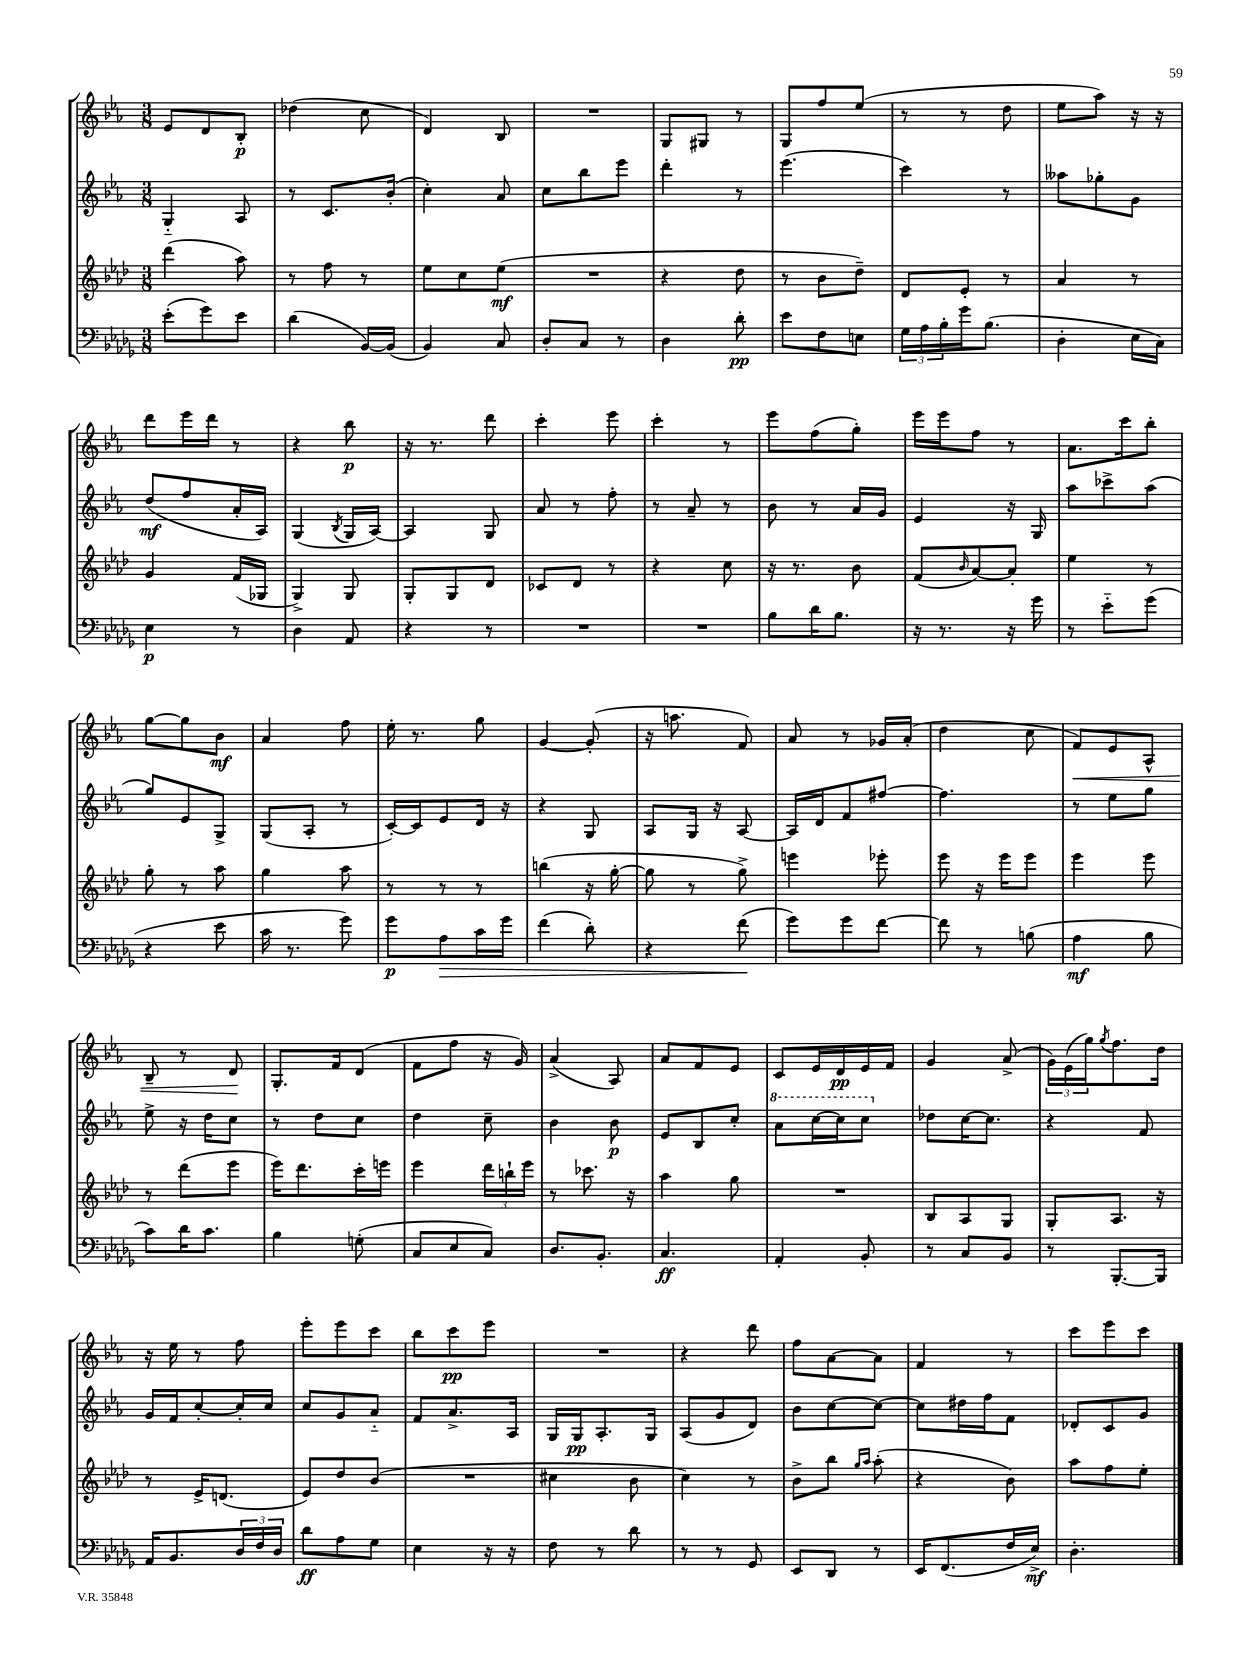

**kern	**dynam	**kern	**dynam	**kern	**dynam	**kern	**dynam
*part4	*part4	*part3	*part3	*part2	*part2	*part1	*part1
*staff4	*staff4	*staff3	*staff3	*staff2	*staff2	*staff1	*staff1
*clefF4	*	*clefG2	*	*clefG2	*	*clefG2	*
*k[b-e-a-d-g-]	*	*k[b-e-a-d-]	*	*k[b-e-a-]	*	*k[b-e-a-]	*
*M3/8	*	*M3/8	*	*M3/8	*	*M3/8	*
=96	=96	=96	=96	=96	=96	=96	=96
(8e-'\L	.	(4ddd-\	.	4G/	.	8e-/L	.
8g-\)	.	.	.	.	.	8d/	.
8e-\J	.	8aa-\)	.	8A-/	.	8B-'/J	p
=97	=97	=97	=97	=97	=97	=97	=97
(4d-\	.	8r	.	8r	.	(4dd-X\	.
.	.	8ff\	.	8.c/L	.	.	.
[16BB-/LL)	.	8r	.	.	.	8cc\	.
(16BB-/JJ]	.	.	.	(16b-'/Jk	.	.	.
=98	=98	=98	=98	=98	=98	=98	=98
4BB-/)	.	8ee-\L	.	4cc'\)	.	4d/)	.
.	.	8cc\	.	.	.	.	.
8C/	.	(8ee-\J	mf	8a-/	.	8B-/	.
=99	=99	=99	=99	=99	=99	=99	=99
8D-'/L	.	4.r	.	8cc\L	.	4.r	.
8C/J	.	.	.	8bb-\	.	.	.
8r	.	.	.	8eee-\J	.	.	.
=100	=100	=100	=100	=100	=100	=100	=100
4D-\	.	4r	.	4ddd'\	.	8G/L	.
.	.	.	.	.	.	8G#X/J	.
8d-'\	pp	8dd-\	.	8r	.	8r	.
=101	=101	=101	=101	=101	=101	=101	=101
8e-\L	.	8r	.	(4.eee-\	.	8G/L	.
8F\	.	8b-\L	.	.	.	8ff/	.
8En\J	.	8dd-~\J)	.	.	.	(8ee-/J	.
=102	=102	=102	=102	=102	=102	=102	=102
24G-\LL	.	8d-/L	.	4ccc\)	.	8r	.
24A-\	.	.	.	.	.	.	.
24B-'\	.	.	.	.	.	.	.
16g-\J	.	8e-'/J	.	.	.	8r	.
(8.B-\J	.	.	.	.	.	.	.
.	.	8r	.	8r	.	8dd\	.
=103	=103	=103	=103	=103	=103	=103	=103
4D-'\	.	4a-/	.	8aa--X\L	.	8ee-\L	.
.	.	.	.	8gg-X'\	.	8aa-\J)	.
16E-\LL	.	8r	.	8g\J	.	16r	.
16C\JJ)	.	.	.	.	.	16r	.
!!LO:LB:g=z
=104	=104	=104	=104	=104	=104	=104	=104
4E-\	p	4g/	.	(8dd/L	mf	8ddd\L	.
.	.	.	.	8ff/	.	16eee-\L	.
.	.	.	.	.	.	16ddd\JJ	.
8r	.	(16f/LL	.	16a-'/L	.	8r	.
.	.	16G-X/JJ	.	16A-/JJ)	.	.	.
=105	=105	=105	=105	=105	=105	=105	=105
4D-\	.	4G^/)	.	(4G/	.	4r	.
.	.	.	.	8qB-/	.	.	.
8AA-/	.	8G/	.	16G/LL	.	8bb-\	p
.	.	.	.	[16A-/JJ)	.	.	.
=106	=106	=106	=106	=106	=106	=106	=106
4r	.	8G'/L	.	4A-/]	.	16r	.
.	.	.	.	.	.	8.r	.
.	.	8G/	.	.	.	.	.
8r	.	8d-/J	.	8G/	.	8ddd\	.
=107	=107	=107	=107	=107	=107	=107	=107
4.r	.	8c-X/L	.	8a-/	.	4ccc'\	.
.	.	8d-/J	.	8r	.	.	.
.	.	8r	.	8ff'\	.	8eee-\	.
=108	=108	=108	=108	=108	=108	=108	=108
4.r	.	4r	.	8r	.	4ccc'\	.
.	.	.	.	8a-~/	.	.	.
.	.	8cc\	.	8r	.	8r	.
=109	=109	=109	=109	=109	=109	=109	=109
8B-\L	.	16r	.	8b-\	.	8eee-\L	.
.	.	8.r	.	.	.	.	.
16d-\K	.	.	.	8r	.	(8ff\	.
8.B-\J	.	.	.	.	.	.	.
.	.	8b-\	.	16a-/LL	.	8gg'\J)	.
.	.	.	.	16g/JJ	.	.	.
=110	=110	=110	=110	=110	=110	=110	=110
16r	.	(8f/L	.	4e-/	.	16eee-\LL	.
8.r	.	.	.	.	.	16eee-\J	.
.	.	16qqb-/	.	.	.	.	.
.	.	[8a-/)	.	.	.	8ff\J	.
16r	.	8a-'/J]	.	16r	.	8r	.
16g-\	.	.	.	16G/	.	.	.
=111	=111	=111	=111	=111	=111	=111	=111
8r	.	4ee-\	.	8aa-\L	.	8.a-\L	.
8e-\L	.	.	.	8ccc-X^\	.	.	.
.	.	.	.	.	.	16ccc\k	.
(8g-\J	.	8r	.	(8aa-\J	.	8bb-'\J	.
!!LO:LB:g=z
=112	=112	=112	=112	=112	=112	=112	=112
4r	.	8gg'\	.	8gg/L)	.	[8gg\L	.
.	.	8r	.	8e-/	.	8gg\]	.
8e-\	.	8aa-\	.	8G^/J	.	8b-\J	mf
=113	=113	=113	=113	=113	=113	=113	=113
16c\	.	4gg\	.	(8G/L	.	4a-/	.
8.r	.	.	.	.	.	.	.
.	.	.	.	8A-'/J	.	.	.
8g-\)	.	8aa-\	.	8r	.	8ff\	.
=114	=114	=114	=114	=114	=114	=114	=114
8g-\L	p	8r	.	[16c'/LL)	.	16ee-'\	.
.	.	.	.	16c/J]	.	8.r	.
!	!LO:HP:b	!	!	!	!	!	!
8A-\	>	8r	.	8e-/	.	.	.
16c\L	.	8r	.	16d/Jk	.	8gg\	.
16g-\JJ	.	.	.	16r	.	.	.
=115	=115	=115	=115	=115	=115	=115	=115
(4f\	.	(4bbn\	.	4r	.	[4g/	.
8d-'\)	.	16r	.	8G/	.	(8g'/]	.
.	.	[16gg'\	.	.	.	.	.
=116	=116	=116	=116	=116	=116	=116	=116
4r	.	8gg\]	.	8A-/L	.	16r	.
.	.	.	.	.	.	8.aan\	.
.	.	8r	.	16G/Jk	.	.	.
.	.	.	.	16r	.	.	.
(8f\	.	8gg^\)	.	[8A-/	.	8f/)	.
.	]	.	.	.	.	.	.
=117	=117	=117	=117	=117	=117	=117	=117
8g-\L)	.	4eeen\	.	16A-/LL]	.	8a-/	.
.	.	.	.	16d/J	.	.	.
8g-\	.	.	.	8f/	.	8r	.
[8f\J	.	8eee-X'\	.	[8ff#X/J	.	16g-X/LL	.
.	.	.	.	.	.	(16a-'/JJ	.
=118	=118	=118	=118	=118	=118	=118	=118
8f\]	.	8eee-\	.	4.ff#\]	.	4dd\	.
8r	.	16r	.	.	.	.	.
.	.	16eee-\KL	.	.	.	.	.
(8Bn\	.	8eee-\J	.	.	.	8cc\	.
=119	=119	=119	=119	=119	=119	=119	=119
!	!	!	!	!	!	!	!LO:HP:b
4A-\	mf	4eee-\	.	8r	.	8f/L)	<
.	.	.	.	8ee-\L	.	8e-/	.
8B-\	.	8eee-\	.	8gg\J	.	8A-^^/J	.
!!LO:LB:g=z
=120	=120	=120	=120	=120	=120	=120	=120
8c\L)	.	8r	.	8ee-^\	.	8B-~/	.
16d-\K	.	(8ddd-\L	.	16r	.	8r	.
8.c\J	.	.	.	16dd\KL	.	.	.
.	.	8eee-\J	.	8cc\J	.	8d/	.
.	.	.	.	.	.	.	[
=121	=121	=121	=121	=121	=121	=121	=121
4B-\	.	16eee-\KL)	.	8r	.	8.G'/L	.
.	.	8.ddd-\	.	.	.	.	.
.	.	.	.	8dd\L	.	.	.
.	.	.	.	.	.	16f/k	.
(8Gn'\	.	16ccc'\L	.	8cc\J	.	(8d/J	.
.	.	16eeen\JJ	.	.	.	.	.
=122	=122	=122	=122	=122	=122	=122	=122
8C/L	.	4eee-\	.	4dd\	.	8f\L	.
8E-/	.	.	.	.	.	8ff\J	.
8C/J)	.	24ddd-\LL	.	8cc~\	.	16r	.
.	.	24bbn`\	.	.	.	.	.
.	.	.	.	.	.	16g/)	.
.	.	24eee-\JJ	.	.	.	.	.
=123	=123	=123	=123	=123	=123	=123	=123
8.D-/L	.	8r	.	4b-\	.	(4a-^/	.
.	.	8.ccc-X\	.	.	.	.	.
8.BB-'/J	.	.	.	.	.	.	.
.	.	.	.	8b-\	p	8A-/)	.
.	.	16r	.	.	.	.	.
=124	=124	=124	=124	=124	=124	=124	=124
4.C/	ff	4aa-\	.	8e-/L	.	8a-/L	.
.	.	.	.	8B-/	.	8f/	.
.	.	8gg\	.	8cc'/J	.	8e-/J	.
=125	=125	=125	=125	=125	=125	=125	=125
*	*	*	*	*8va	*	*	*
4AA-'/	.	4.r	.	8aa-\L	.	8c/L	.
.	.	.	.	[16ccc\L	.	16e-/L	.
.	.	.	.	16ccc\J]	.	16d/	pp
8BB-'/	.	.	.	8ccc\J	.	16e-/	.
.	.	.	.	.	.	16f/JJ	.
=126	=126	=126	=126	=126	=126	=126	=126
*	*	*	*	*X8va	*	*	*
8r	.	8B-/L	.	8dd-X\L	.	4g/	.
8C/L	.	8A-/	.	[16cc\K	.	.	.
.	.	.	.	8.cc\J]	.	.	.
8BB-/J	.	8G/J	.	.	.	(8a-^/	.
=127	=127	=127	=127	=127	=127	=127	=127
8r	.	8G'/L	.	4r	.	24g\LL)	.
.	.	.	.	.	.	(24e-\	.
.	.	.	.	.	.	24gg\J)	.
.	.	.	.	.	.	8qgg/	.
[8.BBB-'/L	.	8.A-/J	.	.	.	8.ff\	.
.	.	.	.	8f/	.	.	.
16BBB-/Jk]	.	16r	.	.	.	16dd\Jk	.
!!LO:LB:g=z
=128	=128	=128	=128	=128	=128	=128	=128
16AA-/KL	.	8r	.	16g/LL	.	16r	.
8.BB-/	.	.	.	16f/J	.	16ee-\	.
.	.	16e-^/KL	.	[8cc'/	.	8r	.
.	.	(8.dn/J	.	.	.	.	.
24D-/L	.	.	.	16cc'/L]	.	8ff\	.
24F/	.	.	.	.	.	.	.
.	.	.	.	16cc/JJ	.	.	.
24D-/JJ	.	.	.	.	.	.	.
=129	=129	=129	=129	=129	=129	=129	=129
8d-\L	ff	8e-/L)	.	8cc/L	.	8eee-'\L	.
8A-\	.	8dd-/	.	8g/	.	8eee-\	.
8G-\J	.	(8b-/J	.	8a-/J	.	8ccc\J	.
=130	=130	=130	=130	=130	=130	=130	=130
4E-\	.	4.r	.	8f/L	.	8bb-\L	.
.	.	.	.	8.a-^/	.	8ccc\	pp
16r	.	.	.	.	.	8eee-\J	.
16r	.	.	.	16A-/Jk	.	.	.
=131	=131	=131	=131	=131	=131	=131	=131
8F\	.	4cc#X\	.	16G/LL	.	4.r	.
.	.	.	.	16G/J	pp	.	.
8r	.	.	.	8.A-'/	.	.	.
8d-\	.	8b-\	.	.	.	.	.
.	.	.	.	16G/Jk	.	.	.
=132	=132	=132	=132	=132	=132	=132	=132
8r	.	4cc\)	.	(8A-/L	.	4r	.
8r	.	.	.	8g/	.	.	.
8GG-/	.	8r	.	8d/J)	.	8ddd\	.
=133	=133	=133	=133	=133	=133	=133	=133
8EE-/L	.	8b-^\L	.	8b-\L	.	8ff\L	.
8DD-/J	.	8bb-\J	.	[8cc\	.	[8a-\	.
.	.	16qqgg/LL	.	.	.	.	.
.	.	16qqaa-/JJ	.	.	.	.	.
8r	.	(8aa-'\	.	8cc\J_	.	8a-\J]	.
=134	=134	=134	=134	=134	=134	=134	=134
16EE-/KL	.	4r	.	8cc\L]	.	4f/	.
(8.FF/	.	.	.	.	.	.	.
.	.	.	.	16dd#X\L	.	.	.
.	.	.	.	16ff\J	.	.	.
16F/L	.	8b-\)	.	8f\J	.	8r	.
16E-^/JJ)	mf	.	.	.	.	.	.
=135	=135	=135	=135	=135	=135	=135	=135
4.D-'\	.	8aa-\L	.	8d-X'/L	.	8ccc\L	.
.	.	8ff\	.	8c/	.	8eee-\	.
.	.	8ee-'\J	.	8g/J	.	8ccc\J	.
==	==	==	==	==	==	==	==
*-	*-	*-	*-	*-	*-	*-	*-
